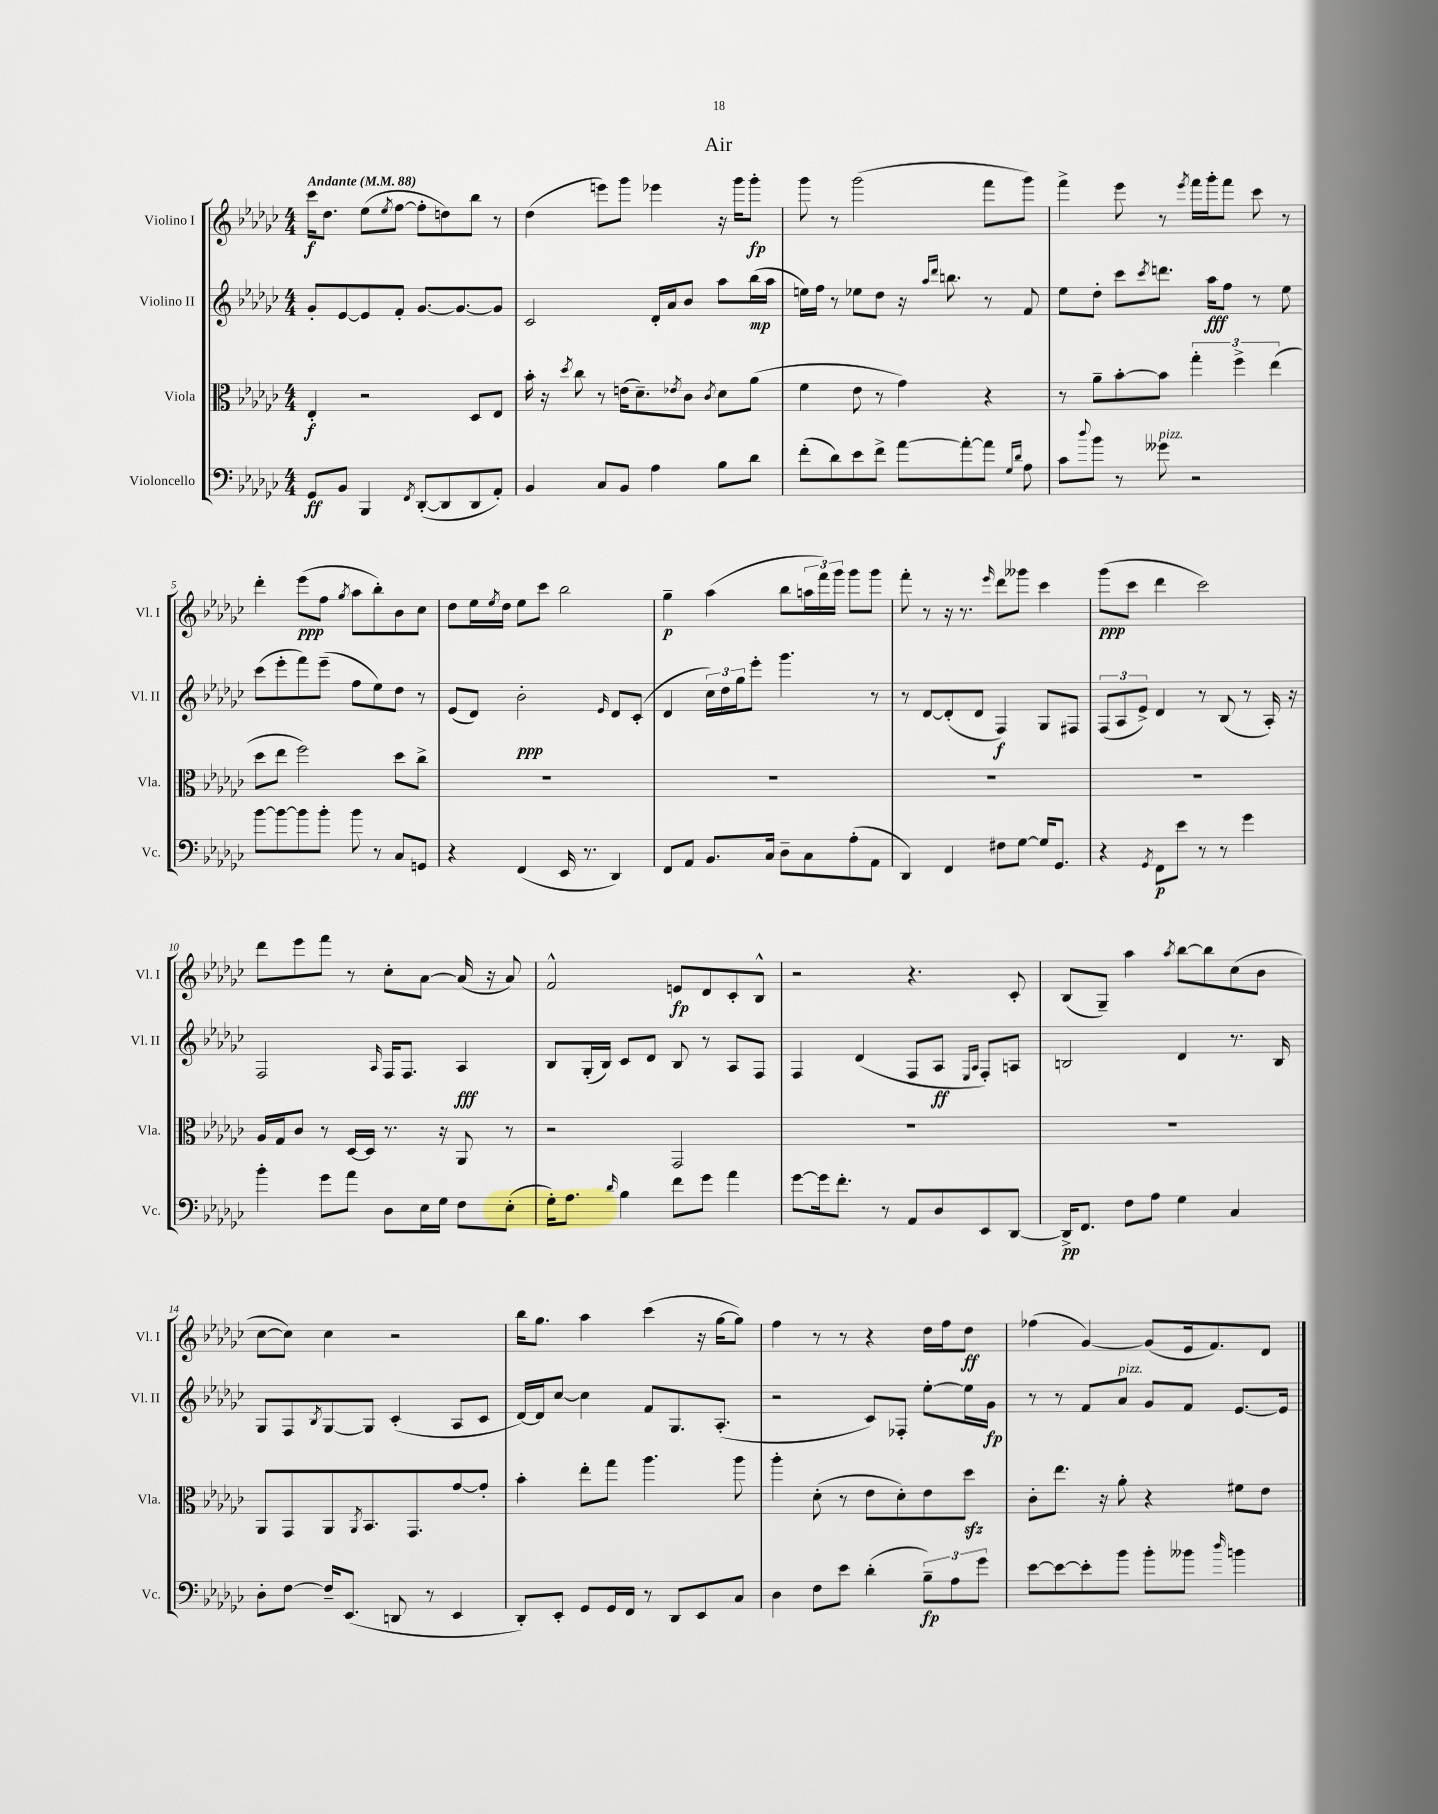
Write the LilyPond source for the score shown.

\header { title = "Air" }
<<
\new StaffGroup <<
\new Staff = "s0" \with { instrumentName = "Violino I" shortInstrumentName = "Vl. I" } {
    \clef treble \key ges \major \numericTimeSignature \time 4/4 \tempo "Andante" 4 = 88
    ces'''16\f des''8. ees''8( \acciaccatura { ees''8 } f''8~ f''8-. d''8) bes''8 r8 |
    des''4( e'''8) ges'''8 ees'''4 r16 ges'''16 ges'''8-.\fp |
    ges'''8 r8 ges'''2( f'''8 ges'''8) |
    f'''4-> ees'''8 r8 \acciaccatura { ees'''8 } f'''16 ges'''16-. f'''8 ces'''8 r8 |
    des'''4-. ees'''8\ppp( f''8 \acciaccatura { ges''8 } aes''8 bes''8-.) bes'8 ces''8 |
    des''8 ees''16 \acciaccatura { ees''8 } des''16 ees''8 ces'''8 bes''2 |
    ges''4--\p aes''4( bes''8 \tuplet 3/2 { a''16 f'''16) ges'''16 } ges'''8 ges'''8 |
    f'''8-. r8 r16 r8. \grace { ees'''16 } des'''8 geses'''8 ces'''4 |
    ges'''8\ppp( ces'''8 des'''4 ces'''2) |
    des'''8 ees'''8 f'''8 r8 ces''8-. aes'8~ aes'16( r16 aes'8) |
    f'2-^ e'8\fp des'8 ces'8-. bes8-^ |
    r2 r4. ces'8-. |
    bes8( ges8--) aes''4 \acciaccatura { aes''8 } bes''8~ bes''8 ces''8( bes'8 |
    ces''8~ ces''8) ces''4 r2 |
    bes''16 ges''8. aes''4 ces'''4( r16 ges''16~ ges''8) |
    f''4 r8 r8 r4 des''16 f''16 des''8\ff |
    fes''4( ges'4~) ges'8( ees'16 f'8.) des'8 \bar "|." |
}
\new Staff = "s1" \with { instrumentName = "Violino II" shortInstrumentName = "Vl. II" } {
    \clef treble \key ges \major \numericTimeSignature \time 4/4
    ges'8-. ees'8~ ees'8 f'8-. ges'8.~ ges'8.~ ges'8 |
    ces'2 des'16-. aes'16 bes'8 aes''8 bes''16\mp( aes''16 |
    e''16) f''16 r8 ees''8 des''8 r16 \grace { aes''16 des'''16 } b''8. r8 f'8 |
    ees''8 des''8-. ces'''8 \acciaccatura { ces'''8 } d'''8. aes''16\fff f''8 r8 ees''8 |
    ces'''8( ees'''8-. f'''8) ees'''8--( f''8 ees''8) des''8 r8 |
    ees'8( des'8) bes'2-.\ppp \grace { ees'16 } des'8 ces'8-.( |
    des'4 \tuplet 3/2 { ces''16) des''16 ges''16 } ees'''8-. ges'''4. r8 |
    r8 des'8~ des'8-.( des'8 f4\f) ges8 fis8 |
    \tuplet 3/2 { f8( aes8 ees'8->) } des'4 r8 bes8( r8 aes16-.) r16 |
    f2 \grace { aes16 } f16 f8. aes4\fff |
    bes8 ges16-.( bes16) ces'8 des'8 bes8 r8 aes8 f8 |
    f4 des'4( f8 aes8\ff \grace { ees16 aes16 } f8-.) a8 |
    b2 des'4 r8. b16 |
    ges8 f8 \acciaccatura { bes8 } ges8~ ges8 ces'4-.( aes8 ces'8 |
    des'16~) des'16 ces''8~ ces''4 f'8 ges8. aes8.-.( |
    r2 ces'8) fes8-. ees''8~-. ees''16 ges'16\fp |
    r8 r8 f'8 aes'8^\markup { \italic "pizz." } ges'8 f'8 ees'8.~ ees'16 \bar "|." |
}
\new Staff = "s2" \with { instrumentName = "Viola" shortInstrumentName = "Vla." } {
    \clef alto \key ges \major \numericTimeSignature \time 4/4
    ees4-.\f r2 des8 ees8 |
    bes'16-. r16 \acciaccatura { des''8 } ces''8 r8 e'16( des'8.--) \acciaccatura { ees'8 } ces'8 \acciaccatura { ces'8 } des'8 aes'8( |
    f'4 ees'8 r8 ges'4) r4 |
    r8 aes'8-- bes'8~-. bes'8 \tuplet 3/2 { ges''4-. f''4-> ees''4( } |
    des''8 ees''8 f''2) des''8 ces''8-> |
    R1 |
    R1 |
    R1 |
    R1 |
    aes16 ges16 ces'8 r8 des16~ des16 r8. r16 aes,8 r8 |
    r2 ges,2 |
    R1 |
    R1 |
    aes,8 ges,8 aes,8 \acciaccatura { aes,8 } bes,8. ges,8. ges'8~ ges'8-. |
    bes'4-. ees''8-. ges''8 aes''4. aes''8 |
    aes''4-. des'8-.( r8 ees'8 des'8-.) ees'8 des''8\sfz |
    ces'8-. ees''8. r16 aes'8-. r4 fis'8 ees'8 \bar "|." |
}
\new Staff = "s3" \with { instrumentName = "Violoncello" shortInstrumentName = "Vc." } {
    \clef bass \key ges \major \numericTimeSignature \time 4/4
    ges,8\ff bes,8 bes,,4 \acciaccatura { f,8 } des,8~-.( des,8 des,8 aes,8-.) |
    bes,4 ces8 bes,8 aes4 bes8 des'8 |
    f'8-.( des'8) ees'8 f'8-> aes'8~ aes'8~-. aes'8 \grace { ges16 des'16 } aes8 |
    ces'8 \appoggiatura { des''8 } bes'8 r8 geses'8^\markup { \italic "pizz." } r2 |
    bes'8~ bes'8~ bes'8 bes'8-. bes'8 r8 ces8 g,8 |
    r4 f,4( ees,16 r8. des,4) |
    f,8 aes,8 bes,8. ces16 des8-- ces8 aes8-.( aes,8 |
    des,4) f,4 fis8 ges8~ ges16 ges,8. |
    r4 \acciaccatura { ges,8 } f,8\p ees'8 r8 r8 ges'4 |
    bes'4-. ges'8 aes'8 des8 ees16 ges16 f8 ees8-.( |
    ges16-.) aes8. \grace { des'16 } bes4 f'8 ges'8 aes'4 |
    ges'8~ ges'16 f'8.-. r8 aes,8 des8 ees,8 des,8~ |
    des,16->\pp f,8. f8 aes8 ges4 ces4 |
    des8-. f8~ f16-- ees,8.( d,8 r8 ees,4 |
    des,8-.) ees,8-. ges,8 ges,16 f,16 r8 des,8 ees,8 ces8 |
    des4 f8 ees'8 des'4-.( \tuplet 3/2 { bes8--\fp) aes8 ges'8 } |
    ees'8~ ees'8~ ees'8-. bes'8 bes'8-. beses'8 \grace { des''16 } b'4 \bar "|." |
}
>>
>>
